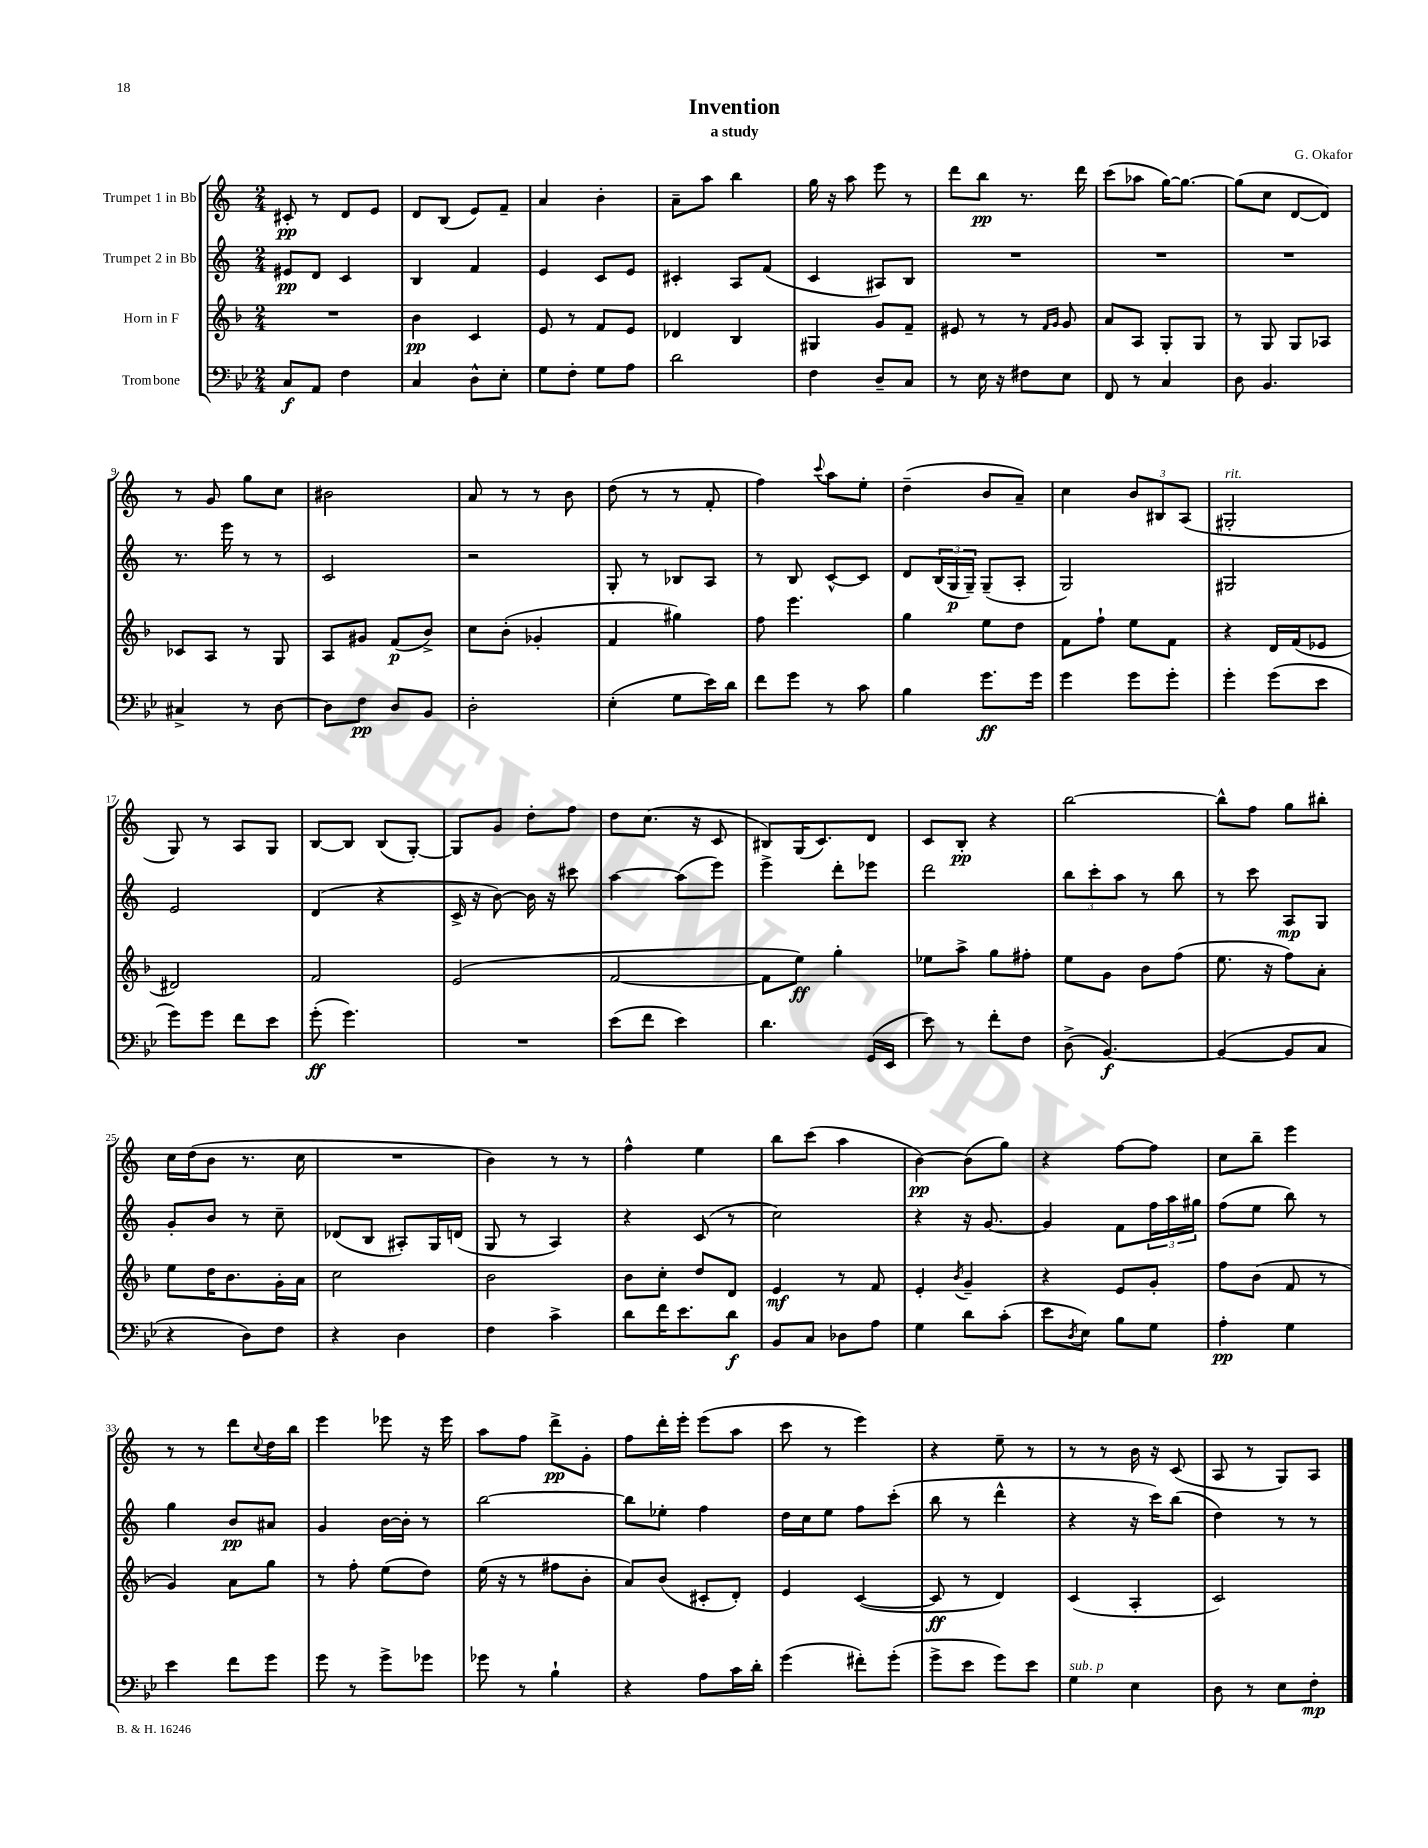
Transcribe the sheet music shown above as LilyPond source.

\header { title = "Invention" composer = "G. Okafor" subtitle = "a study" }
<<
\new StaffGroup <<
\new Staff = "s0" \with { instrumentName = "Trumpet 1 in Bb" } {
    \clef treble \key c \major \numericTimeSignature \time 2/4
    cis'8-.\pp r8 d'8 e'8 |
    d'8 b8( e'8) f'8-- |
    a'4 b'4-. |
    a'8-- a''8 b''4 |
    g''16 r16 a''8 e'''8 r8 |
    d'''8 b''8\pp r8. d'''16 |
    c'''8( aes''8 g''16~) g''8.~ |
    g''8( c''8 d'8~ d'8) |
    r8 g'8 g''8 c''8 |
    bis'2 |
    a'8 r8 r8 b'8 |
    d''8( r8 r8 f'8-. |
    f''4) \appoggiatura { c'''8 } a''8 e''8-. |
    d''4--( b'8 a'8--) |
    c''4 \tuplet 3/2 { b'8 bis8 a8( } |
    gis2-.^\markup { \italic "rit." } |
    g8) r8 a8 g8 |
    b8~ b8 b8( g8~-.) |
    g8 g'8 d''8-. f''8 |
    d''8 c''8.( r16 c'8 |
    bis8) g16( c'8.) d'8 |
    c'8 b8-.\pp r4 |
    b''2~ |
    b''8-^ f''8 g''8 bis''8-. |
    c''16 d''16( b'8 r8. c''16 |
    R2 |
    b'4) r8 r8 |
    f''4-^ e''4 |
    b''8 c'''8( a''4 |
    b'4~\pp) b'8( g''8) |
    r4 f''8~ f''8 |
    c''8 b''8-- e'''4 |
    r8 r8 d'''8 \appoggiatura { c''8 } d''16 b''16 |
    e'''4 ees'''8 r16 ees'''16 |
    a''8 f''8 d'''8->\pp g'8-. |
    f''8 d'''16-. e'''16-. e'''8( a''8 |
    c'''8 r8 e'''4) |
    r4 e''8-- r8 |
    r8 r8 b'16 r16 c'8( |
    a8 r8 g8) a8 \bar "|." |
}
\new Staff = "s1" \with { instrumentName = "Trumpet 2 in Bb" } {
    \clef treble \key c \major \numericTimeSignature \time 2/4
    eis'8\pp d'8 c'4 |
    b4 f'4 |
    e'4 c'8 e'8 |
    cis'4-. a8 f'8( |
    c'4 ais8) b8 |
    R2 |
    R2 |
    R2 |
    r8. e'''16 r8 r8 |
    c'2 |
    r2 |
    g8-. r8 bes8 a8 |
    r8 b8 c'8~-^ c'8 |
    d'8 \tuplet 3/2 { b16( g16\p g16--) } g8--( a8-. |
    g2) |
    gis2 |
    e'2 |
    d'4( r4 |
    c'16-> r16 b'8~) b'16 r16 cis'''8 |
    a''4~ a''8( e'''8) |
    e'''4-> d'''8-. ees'''8 |
    d'''2 |
    \tuplet 3/2 { b''8 c'''8-. a''8 } r8 b''8 |
    r8 c'''8 a8\mp g8 |
    g'8-. b'8 r8 c''8-- |
    des'8( b8 ais8-.) g16 d'16( |
    g8 r8 a4) |
    r4 c'8( r8 |
    c''2) |
    r4 r16 g'8.~ |
    g'4 f'8 \tuplet 3/2 { f''16 a''16 gis''16 } |
    f''8( e''8 b''8) r8 |
    g''4 b'8\pp ais'8 |
    g'4 b'16~ b'16-. r8 |
    b''2~ |
    b''8 ees''8-. f''4 |
    d''16 c''16 e''8 f''8 c'''8-.( |
    b''8 r8 d'''4-^ |
    r4 r16 c'''16) b''8( |
    d''4) r8 r8 \bar "|." |
}
\new Staff = "s2" \with { instrumentName = "Horn in F" } {
    \clef treble \key f \major \numericTimeSignature \time 2/4
    R2 |
    bes'4\pp c'4 |
    e'8 r8 f'8 e'8 |
    des'4 bes4 |
    gis4 g'8 f'8-- |
    eis'8 r8 r8 \grace { f'16 g'16 } g'8 |
    a'8 a8 g8-. g8 |
    r8 g8 g8 aes8 |
    ces'8 a8 r8 g8 |
    a8 gis'8 f'8\p( bes'8->) |
    c''8 bes'8-.( ges'4-. |
    f'4 gis''4) |
    f''8 e'''4. |
    g''4 e''8 d''8 |
    f'8 f''8-! e''8 f'8 |
    r4 d'16 f'16( ees'8 |
    dis'2) |
    f'2 |
    e'2( |
    f'2~ |
    f'8 e''8\ff) g''4-. |
    ees''8 a''8-> g''8 fis''8-. |
    e''8 g'8 bes'8 f''8( |
    e''8. r16 f''8) a'8-. |
    e''8 d''16 bes'8. g'16-. a'16 |
    c''2 |
    bes'2 |
    bes'8 c''8-. d''8 d'8 |
    e'4\mf r8 f'8 |
    e'4-. \acciaccatura { bes'8 } g'4-- |
    r4 e'8 g'8-. |
    f''8 bes'8( f'8 r8 |
    g'4) a'8 g''8 |
    r8 f''8-. e''8( d''8) |
    e''16( r16 r8 fis''8 bes'8-. |
    a'8) bes'8( cis'8-. d'8-.) |
    e'4 c'4~( |
    c'8\ff r8 d'4) |
    c'4( a4-. |
    c'2) \bar "|." |
}
\new Staff = "s3" \with { instrumentName = "Trombone" } {
    \clef bass \key bes \major \numericTimeSignature \time 2/4
    c8\f a,8 f4 |
    c4 d8-^ ees8-. |
    g8 f8-. g8 a8 |
    d'2 |
    f4 d8-- c8 |
    r8 ees16 r16 fis8 ees8 |
    f,8 r8 c4 |
    d8 bes,4. |
    cis4-> r8 d8~ |
    d8 f8\pp d8 bes,8 |
    d2-. |
    ees4-.( g8 ees'16) d'16 |
    f'8 g'8 r8 c'8 |
    bes4 g'8.\ff g'16 |
    g'4 g'8 g'8-. |
    g'4-. g'8( ees'8 |
    g'8) g'8 f'8 ees'8 |
    g'8-.\ff( g'4.) |
    R2 |
    ees'8( f'8 ees'4) |
    d'4. g,16( ees,16 |
    ees'8) r8 f'8-. f8 |
    d8->( bes,4.~\f) |
    bes,4~( bes,8 c8 |
    r4 d8) f8 |
    r4 d4 |
    f4 c'4-> |
    d'8 f'16 ees'8. d'8\f |
    bes,8 c8 des8 a8 |
    g4 d'8 c'8-.( |
    ees'8 \acciaccatura { d8 } ees8) bes8 g8 |
    a4-.\pp g4 |
    ees'4 f'8 g'8 |
    g'8 r8 g'8-> ges'8 |
    ges'8 r8 bes4-! |
    r4 a8 c'16 d'16-. |
    g'4( fis'8-.) g'8-.( |
    g'8-> ees'8 g'8) ees'8 |
    g4^\markup { \italic "sub. p" } ees4 |
    d8 r8 ees8 f8-.\mp \bar "|." |
}
>>
>>
